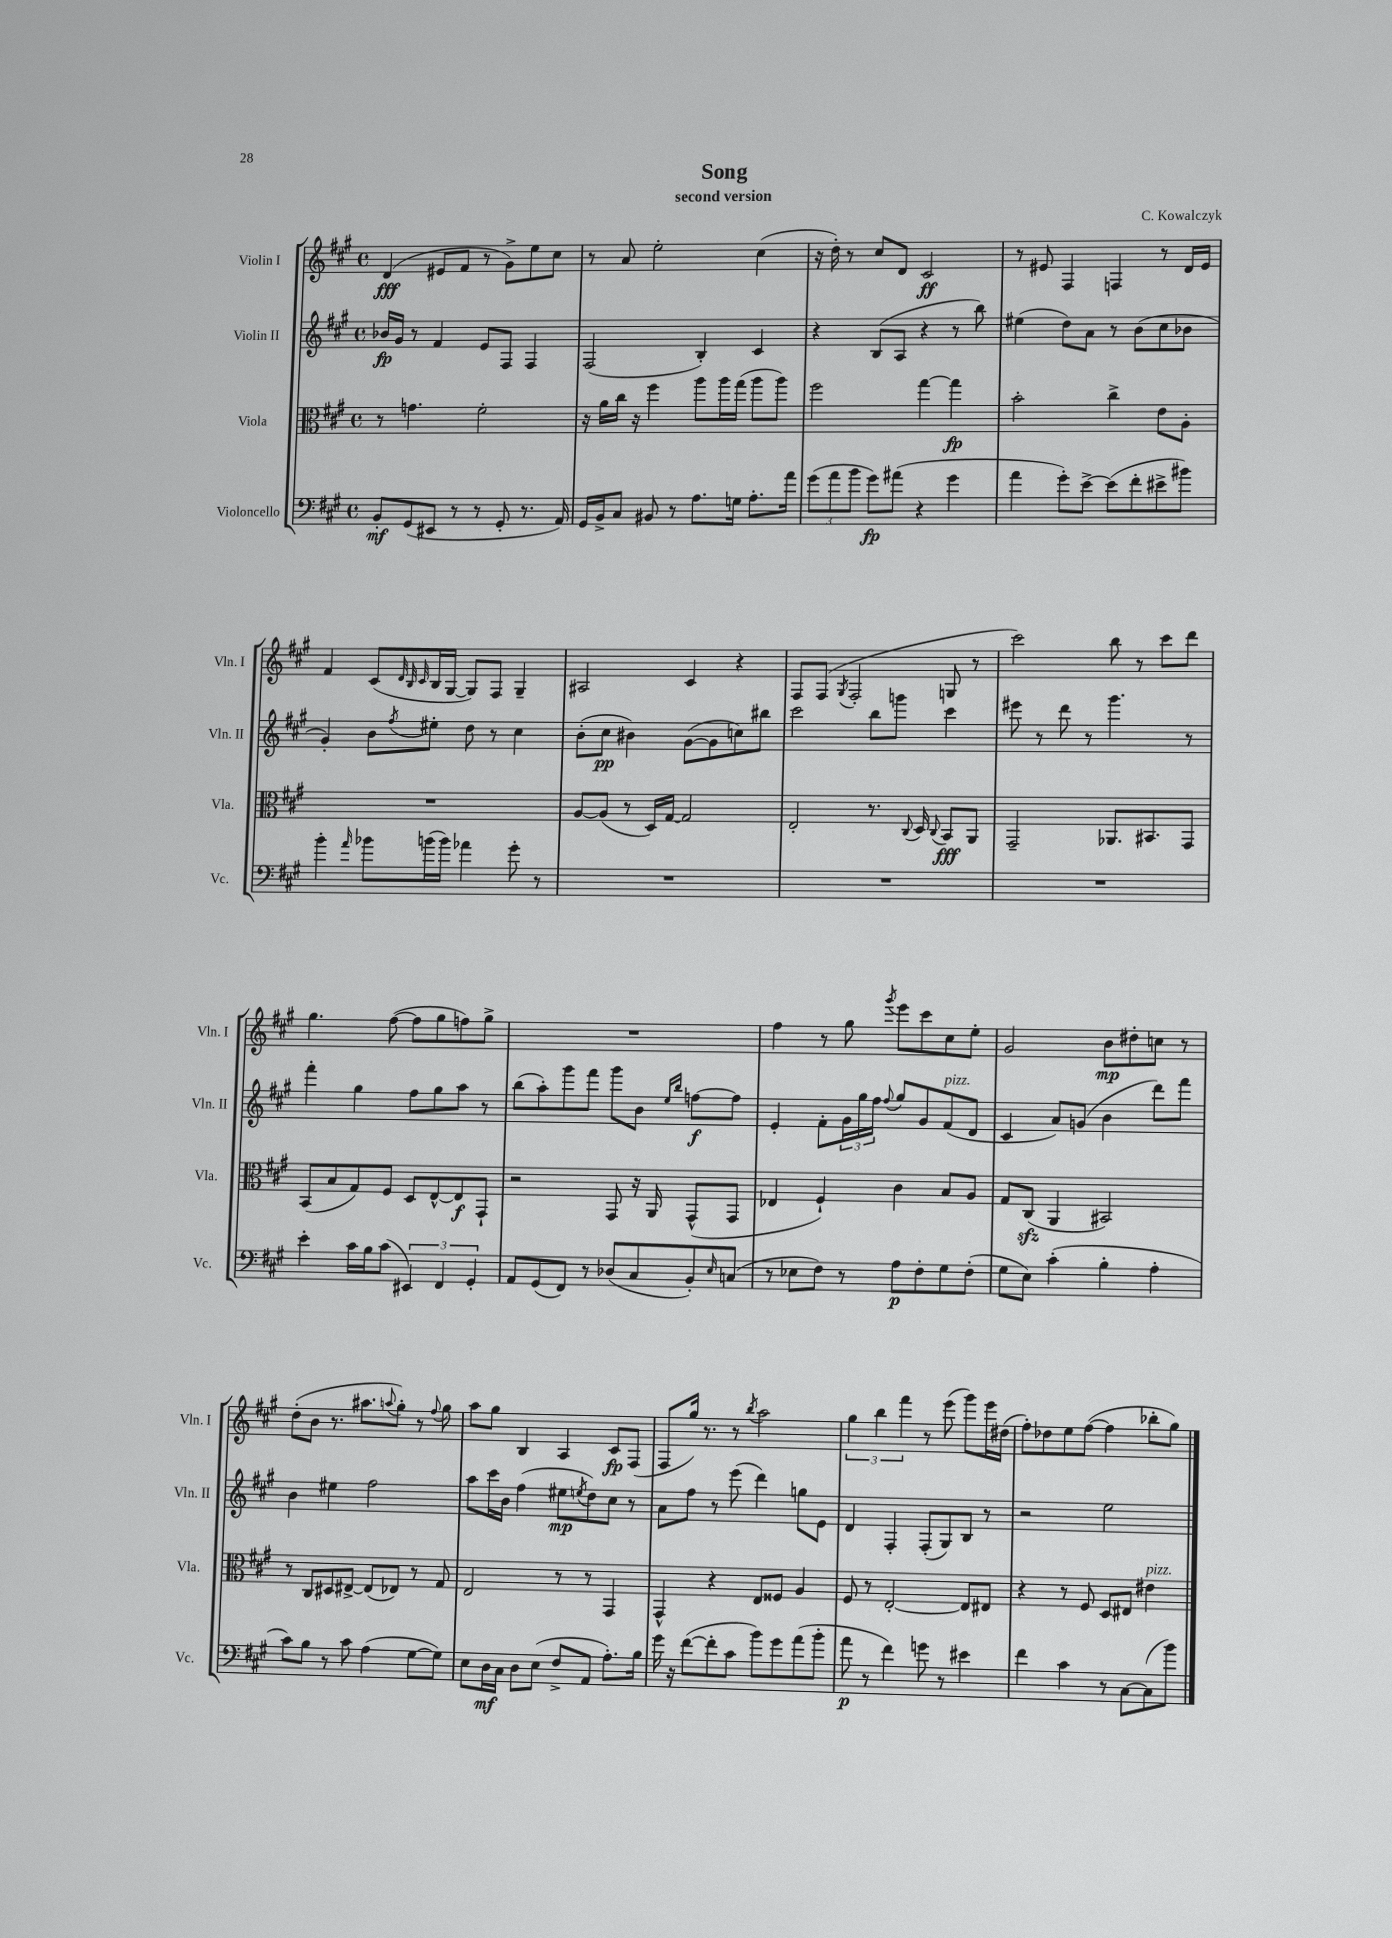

**kern	**kern	**kern	**kern
*staff4	*staff3	*staff2	*staff1
*clefF4	*clefC3	*clefG2	*clefG2
*k[f#c#g#]	*k[f#c#g#]	*k[f#c#g#]	*k[f#c#g#]
*M4/4	*M4/4	*M4/4	*M4/4
*met(c)	*met(c)	*met(c)	*met(c)
8BB'	8r	16b-	(4d
.	.	16g#	.
(8GG#	4.g	8r	.
8EE#	.	4f#	8e#
8r	.	.	8f#
8r	2f#'	8e	8r
8GG#'	.	8F#	8g#^)
8.r	.	4F#	8ee
.	.	.	8cc#
16AA)	.	.	.
=	=	=	=
16GG#	16r	(2F#	8r
16BB^	16a	.	.
8C#	16cc#	.	8a
.	16r	.	.
8BB#	4ff#	.	2ee'
8r	.	.	.
8.A	8aa	4B')	.
.	16aa	.	.
16G	(16gg#	.	.
8.A'	8aa	4c#	(4cc#
.	8aa)	.	.
16a	.	.	.
=	=	=	=
(12g#	2ff#	4r	16r
.	.	.	16dd')
12a	.	.	.
.	.	.	8r
12b	.	.	.
8g#)	.	(8B	8cc#
(8a#	.	8A	8d
4r	[4gg#	4r	2c#
4g#	4gg#]	8r	.
.	.	8bb)	.
=	=	=	=
4a	2b'	(4ee#	8r
.	.	.	8e#
8g#')	.	8dd)	4F#
[8e^	.	8a	.
(8e]	4cc#^	8r	4F
8f#'	.	(8b	.
8e#^	8e	8cc#	8r
8b#)	8A'	8b-	16d
.	.	.	16e#
=	=	=	=
4b'	1r	4g#')	4f#
16qqa	.	.	.
8b-	.	8b	(8c#
.	.	.	32qqd
.	.	.	32qqB
.	.	8qff#	32qqc#
(16b	.	8ee#'	16B
16b)	.	.	[16G#
4a-	.	8dd	8G#])
.	.	8r	8F#
8g#'	.	4cc#	4G#~
8r	.	.	.
=	=	=	=
1r	[8A	(8b'	2A#
.	(8A]	8cc#	.
.	8r	4b#)	.
.	16D)	.	.
.	[16G#	.	.
.	2G#]	([8g#	4c#
.	.	8g#]	.
.	.	8cc)	4r
.	.	8bb#	.
=	=	=	=
1r	2E'	2ccc#	8F#
.	.	.	(8F#
.	.	.	8qG#
.	.	.	2F#'
.	8.r	8bb	.
.	.	8ggg	.
.	8qqC#	.	.
.	16D	.	.
.	8qqC#	.	.
.	8BB	4ccc#	8G
.	8AA	.	8r
=	=	=	=
1r	2GG#~	8eee#	2ccc#)
.	.	8r	.
.	.	8ddd	.
.	.	8r	.
.	8.AA-	4.ggg#	8bb
.	.	.	8r
.	8.BB#	.	.
.	.	.	8ccc#
.	8GG#	8r	8ddd
=	=	=	=
4e'	(8BB	4fff#'	4.gg#
.	8B	.	.
16c#	8G#)	4gg#	.
16B	.	.	.
(8c#	8F#	.	([8ff#
6EE#)	8D	8ff#	8ff#]
.	[8E^^	8gg#	8gg#
6FF#	.	.	.
.	8E]	8aa	8ff)
6GG#'	.	.	.
.	8GG#`	8r	8gg#^
=	=	=	=
8AA	2r	(8bb	1r
(8GG#	.	8aa')	.
8FF#)	.	8ggg#	.
8r	.	8fff#	.
(8D-	8GG#	8ggg#	.
8C#	16r	8b	.
.	16AA	.	.
.	.	16qqee	.
.	.	16qqbb	.
8BB')	(8GG#^^	[8ff	.
16qqE	.	.	.
(8C	8GG#	8ff]	.
=	=	=	=
8r	4E-	4e'	4ff#
8E-	.	.	.
8F#)	4F#`)	8f#'	8r
8r	.	24g#	8gg#
.	.	24gg#	.
.	.	24ff#	.
.	.	8qqff#	8qggg#
8A	4c#	8gg#	8eee
8F#'	.	8g#	8ccc#
8G#	8B	(8f#	8cc#
(8F#'	8A	8d	8ee'
=	=	=	=
8G#	8G#	4c#	2g#
8E)	(8C#	.	.
(4c#'	4AA	8a)	.
.	.	(8g	.
4B'	2BB#)	4b	8b
.	.	.	8dd#'
4A'	.	8ddd)	8cc
.	.	8fff#	8r
=	=	=	=
8c#)	8r	4b	(8dd'
8B	8C#	.	8b
8r	8D#	4ee#	8.r
8c#	[8E#^	.	.
.	.	.	8.aa#
(4A	(8E#]	2ff#	.
.	.	.	8qqaa
.	8E-)	.	8gg#')
[8G#	8r	.	8r
.	.	.	8qqff#
8G#])	8G#	.	8gg#
=	=	=	=
8E	2E	8aa	8aa
16D	.	16ccc#	8gg#
16C#	.	16b	.
8D	.	(4ff#	4B
(8E	.	.	.
8F#^	8r	8ee#	4A
.	.	8qee	.
8AA	8r	8dd)	.
8.A')	4GG#	8cc#	8c#
.	.	8r	(8F#
16B	.	.	.
=	=	=	=
16g#	4GG#^^	8a	8F#
16r	.	.	.
([8f#	.	8ff#	16gg#)
.	.	.	8.r
8f#']	4r	8r	.
8c#	.	(8eee	8r
.	.	.	8qbb
8b)	8E	4ddd)	2aa
8g#	8F##	.	.
(8a	4A	8gg	.
8b'	.	8e	.
=	=	=	=
8a	8F#	4d	6gg#
8r	8r	.	.
.	.	.	6bb
4f#)	[2E'	4F#'	.
.	.	.	6fff#
8g	.	(8F#'	8r
8r	.	8G#)	(8eee
4e#	8E]	8B	8ggg#)
.	8E#	8r	16eee
.	.	.	(16dd#
=	=	=	=
4f#	4r	2r	8ff#')
.	.	.	8dd-
4c#	8r	.	8ee
.	8F#	.	([8ff#
8r	8D	2ee	4ff#]
[8C#	8E#	.	.
(8C#]	4e#	.	8bb-'
8b)	.	.	8gg#)
==	==	==	==
*-	*-	*-	*-
